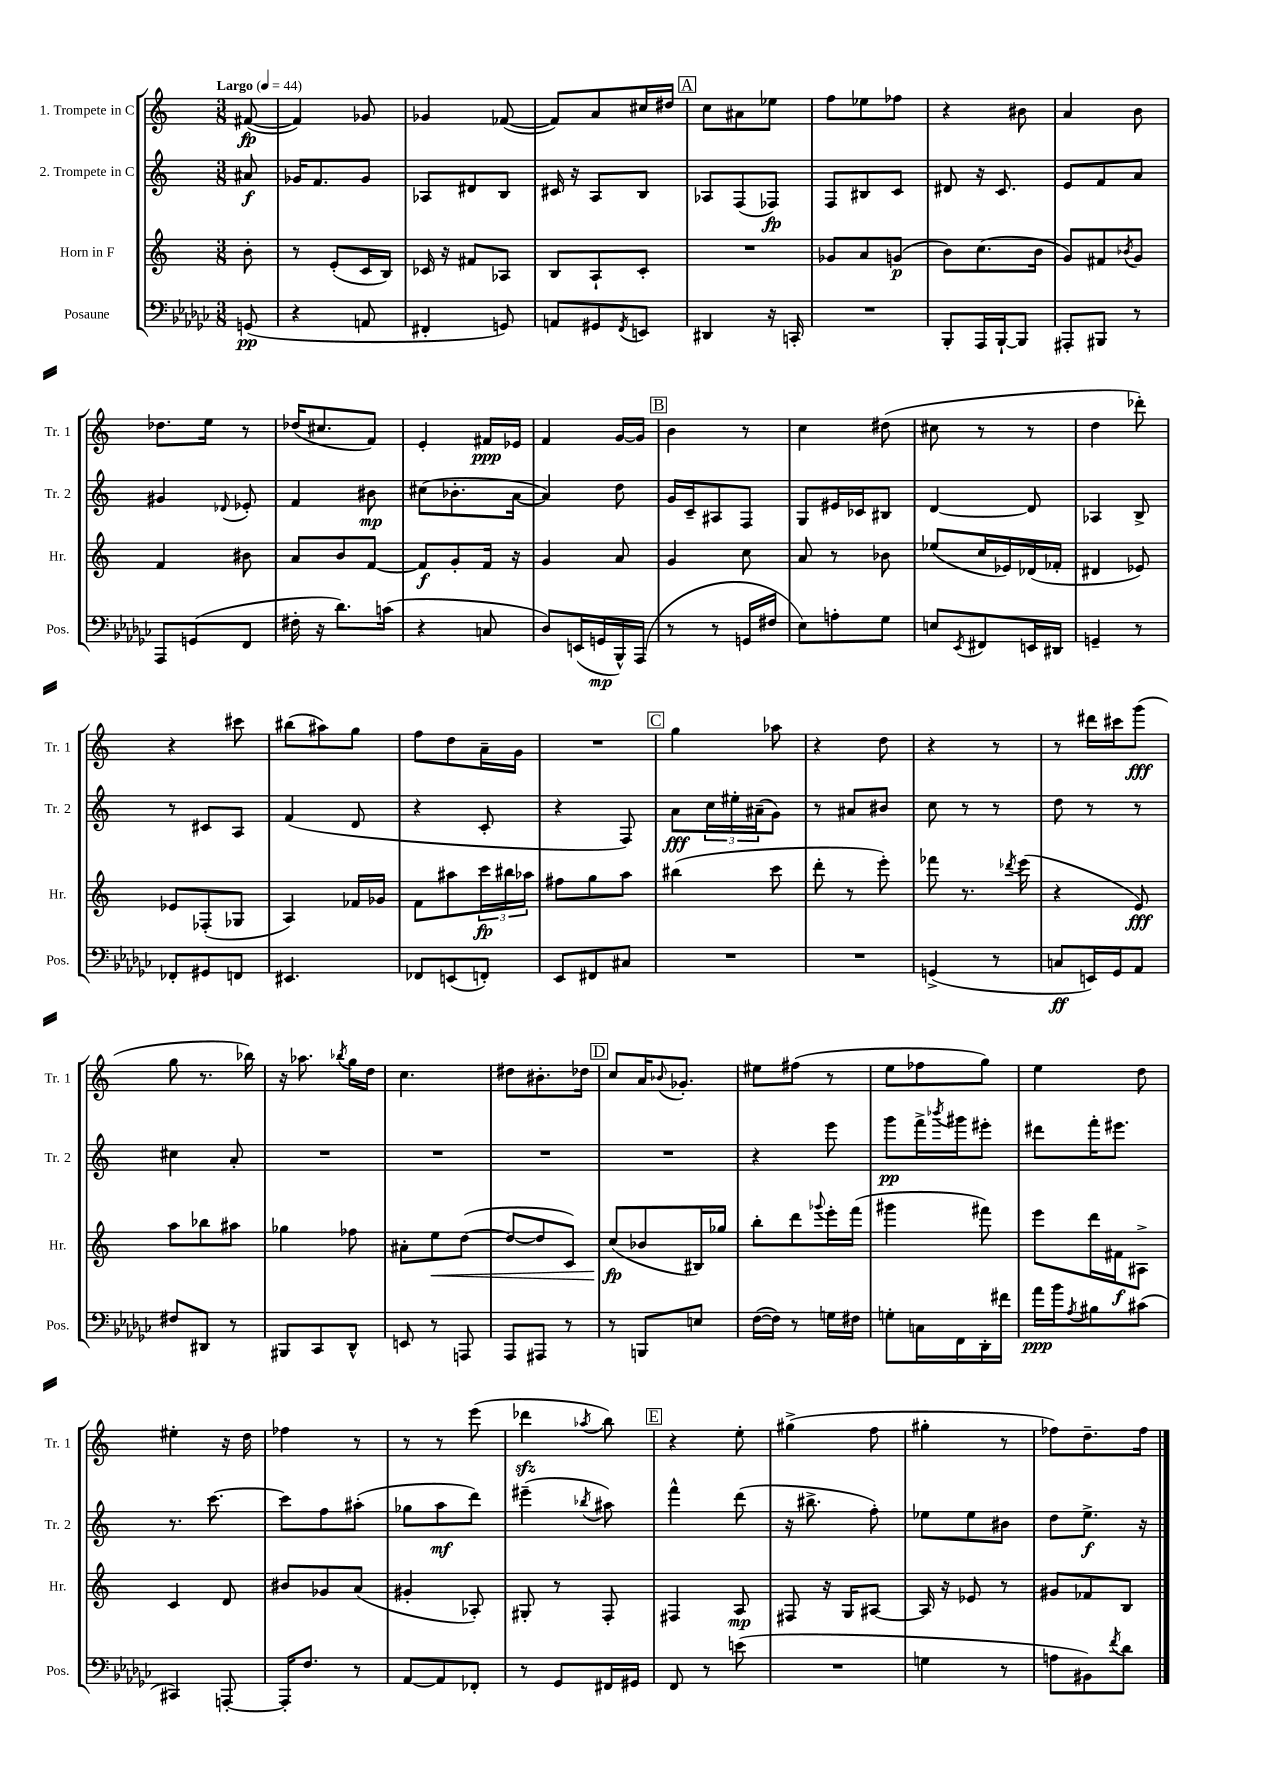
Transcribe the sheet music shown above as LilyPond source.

<<
\new StaffGroup <<
\new Staff = "s0" \with { instrumentName = "1. Trompete in C" shortInstrumentName = "Tr. 1" } {
    \clef treble \key c \major \numericTimeSignature \time 3/8 \partial 8 \tempo "Largo" 4 = 44
    fis'8~\fp( |
    fis'4) ges'8 |
    ges'4 fes'8~( |
    fes'8) a'8 cis''16 dis''16 |
    \mark \markup { \box "A" } c''8 ais'8 ees''8 |
    f''8 ees''8 fes''8 |
    r4 bis'8 |
    a'4 b'8 |
    des''8. e''16 r8 |
    des''16( cis''8. f'8) |
    e'4-. fis'16\ppp ees'16 |
    f'4 g'16~ g'16 |
    \mark \markup { \box "B" } b'4 r8 |
    c''4 dis''8( |
    cis''8 r8 r8 |
    d''4 des'''8-.) |
    r4 cis'''8 |
    bis''8( ais''8) g''8 |
    f''8 d''8 a'16-- g'16 |
    R4. |
    \mark \markup { \box "C" } g''4 aes''8 |
    r4 d''8 |
    r4 r8 |
    r8 dis'''16 cis'''16 g'''8\fff( |
    g''8 r8. bes''16) |
    r16 aes''8. \acciaccatura { bes''8 } g''16 d''16 |
    c''4. |
    dis''8 bis'8.-. des''16 |
    \mark \markup { \box "D" } c''8 a'16 \appoggiatura { bes'8 } ges'8.-. |
    eis''8 fis''8( r8 |
    e''8 fes''8 g''8) |
    e''4 d''8 |
    eis''4-. r16 d''16 |
    fes''4 r8 |
    r8 r8 e'''8( |
    des'''4\sfz \acciaccatura { aes''8 } b''8) |
    \mark \markup { \box "E" } r4 e''8-. |
    gis''4->( f''8 |
    gis''4-. r8 |
    fes''8) d''8.-- fes''16 \bar "|." |
}
\new Staff = "s1" \with { instrumentName = "2. Trompete in C" shortInstrumentName = "Tr. 2" } {
    \clef treble \key c \major \numericTimeSignature \time 3/8 \partial 8
    ais'8\f |
    ges'16 f'8. ges'8 |
    aes8 dis'8 b8 |
    cis'16 r16 a8 b8 |
    \mark \markup { \box "A" } aes8 f8( fes8\fp) |
    f8 bis8 c'8 |
    dis'8 r16 c'8. |
    e'8 f'8 a'8 |
    gis'4 \appoggiatura { des'8 } ees'8-. |
    f'4 bis'8\mp |
    cis''8( bes'8.-. a'16~ |
    a'4) d''8 |
    \mark \markup { \box "B" } g'16 c'16-- ais8 f8 |
    g8 eis'16 ces'16 bis8 |
    d'4~ d'8 |
    aes4 b8-> |
    r8 cis'8 a8 |
    f'4( d'8 |
    r4 c'8-. |
    r4 f8) |
    \mark \markup { \box "C" } a'8\fff \tuplet 3/2 { c''16 eis''16-. ais'16--( } g'8) |
    r8 ais'8 bis'8 |
    c''8 r8 r8 |
    d''8 r8 r8 |
    cis''4 a'8-. |
    R4. |
    R4. |
    R4. |
    \mark \markup { \box "D" } R4. |
    r4 e'''8 |
    g'''8\pp f'''16-> \acciaccatura { bes'''8 } gis'''16 eis'''8-. |
    dis'''8 f'''16-. eis'''8. |
    r8. c'''8.~ |
    c'''8 f''8 ais''8-.( |
    ges''8 a''8\mf d'''8) |
    eis'''4--( \acciaccatura { bes''8 } ais''8) |
    \mark \markup { \box "E" } f'''4-^ d'''8( |
    r16 bis''8.-> f''8-.) |
    ees''8 ees''8 bis'8 |
    d''8 e''8.->\f r16 \bar "|." |
}
\new Staff = "s2" \with { instrumentName = "Horn in F" shortInstrumentName = "Hr." } {
    \clef treble \key c \major \numericTimeSignature \time 3/8 \partial 8
    b'8-. |
    r8 e'8-.( c'16 b16) |
    ces'16 r16 fis'8 aes8 |
    b8 a8-! c'8-. |
    \mark \markup { \box "A" } R4. |
    ges'8 a'8 g'8\p( |
    b'8) c''8.( b'16 |
    g'8) fis'8 \acciaccatura { bes'8 } g'8 |
    f'4 bis'8 |
    a'8 b'8 f'8~ |
    f'8\f g'8-. f'16 r16 |
    g'4 a'8 |
    \mark \markup { \box "B" } g'4 c''8 |
    a'8 r8 bes'8 |
    ees''8( c''16 ees'16) des'16( fes'16-. |
    dis'4 ees'8) |
    ees'8 fes8-.( ges8 |
    a4) fes'16 ges'16 |
    f'8 ais''8 \tuplet 3/2 { c'''16\fp bis''16 aes''16 } |
    fis''8 g''8 a''8 |
    \mark \markup { \box "C" } bis''4( c'''8 |
    d'''8-. r8 e'''8-.) |
    fes'''8 r8. \acciaccatura { des'''8 } e'''16( |
    r4 e'8\fff) |
    a''8 bes''8 ais''8 |
    ges''4 fes''8 |
    ais'8-. e''8\< d''8~( |
    d''8~ d''8 c'8) |
    \mark \markup { \box "D" } c''8\fp\!( bes'8 bis16) ges''16 |
    b''8-. d'''8 \appoggiatura { ges'''8 } e'''16-. f'''16( |
    gis'''4 fis'''8) |
    e'''8 d'''16 fis'16\f ais8-> |
    c'4 d'8 |
    bis'8 ges'8 a'8( |
    gis'4-. aes8-.) |
    gis8-. r8 f8-. |
    \mark \markup { \box "E" } fis4 a8\mp |
    fis8 r16 g16 ais8~ |
    ais16 r16 ees'8 r8 |
    gis'8 fes'8 b8 \bar "|." |
}
\new Staff = "s3" \with { instrumentName = "Posaune" shortInstrumentName = "Pos." } {
    \clef bass \key ges \major \numericTimeSignature \time 3/8 \partial 8
    g,8\pp( |
    r4 a,8 |
    fis,4-. g,8) |
    a,8 gis,8 \acciaccatura { f,8 } e,8 |
    \mark \markup { \box "A" } dis,4 r16 c,16-. |
    R4. |
    bes,,8-. aes,,16 bes,,16~-! bes,,8 |
    ais,,8-. bis,,8 r8 |
    aes,,8 g,8( f,8 |
    fis16-. r16 des'8.) c'16( |
    r4 c8 |
    des8) e,16( g,16\mp bes,,16-^) aes,,16( |
    \mark \markup { \box "B" } r8 r8 g,16 fis16 |
    ees8) a8-. ges8 |
    e8 \acciaccatura { ees,8 } fis,8 e,16 dis,16 |
    g,4-- r8 |
    fes,8-. gis,8 f,8 |
    eis,4. |
    fes,8 e,8( f,8-.) |
    ees,8 fis,8 cis8 |
    \mark \markup { \box "C" } R4. |
    R4. |
    g,4->( r8 |
    c8\ff e,16) ges,16 aes,8 |
    fis8 dis,8 r8 |
    bis,,8 ces,8 des,8-^ |
    e,8 r8 a,,8 |
    aes,,8 ais,,8 r8 |
    \mark \markup { \box "D" } r8 b,,8 e8 |
    f16~( f16) r8 g16 fis16 |
    g8-. c16 f,16 des,16-. fis'16 |
    aes'16\ppp bes'16 \acciaccatura { aes8 } bis8 cis'8( |
    cis,4) a,,8~-. |
    a,,16-. f8. r8 |
    aes,8~ aes,8 fes,8-. |
    r8 ges,8 fis,16 gis,16 |
    \mark \markup { \box "E" } f,8 r8 e'8( |
    R4. |
    g4 r8 |
    a8 bis,8) \acciaccatura { f'8 } des'8 \bar "|." |
}
>>
>>
\layout { \context { \Score \remove "Bar_number_engraver" } }
